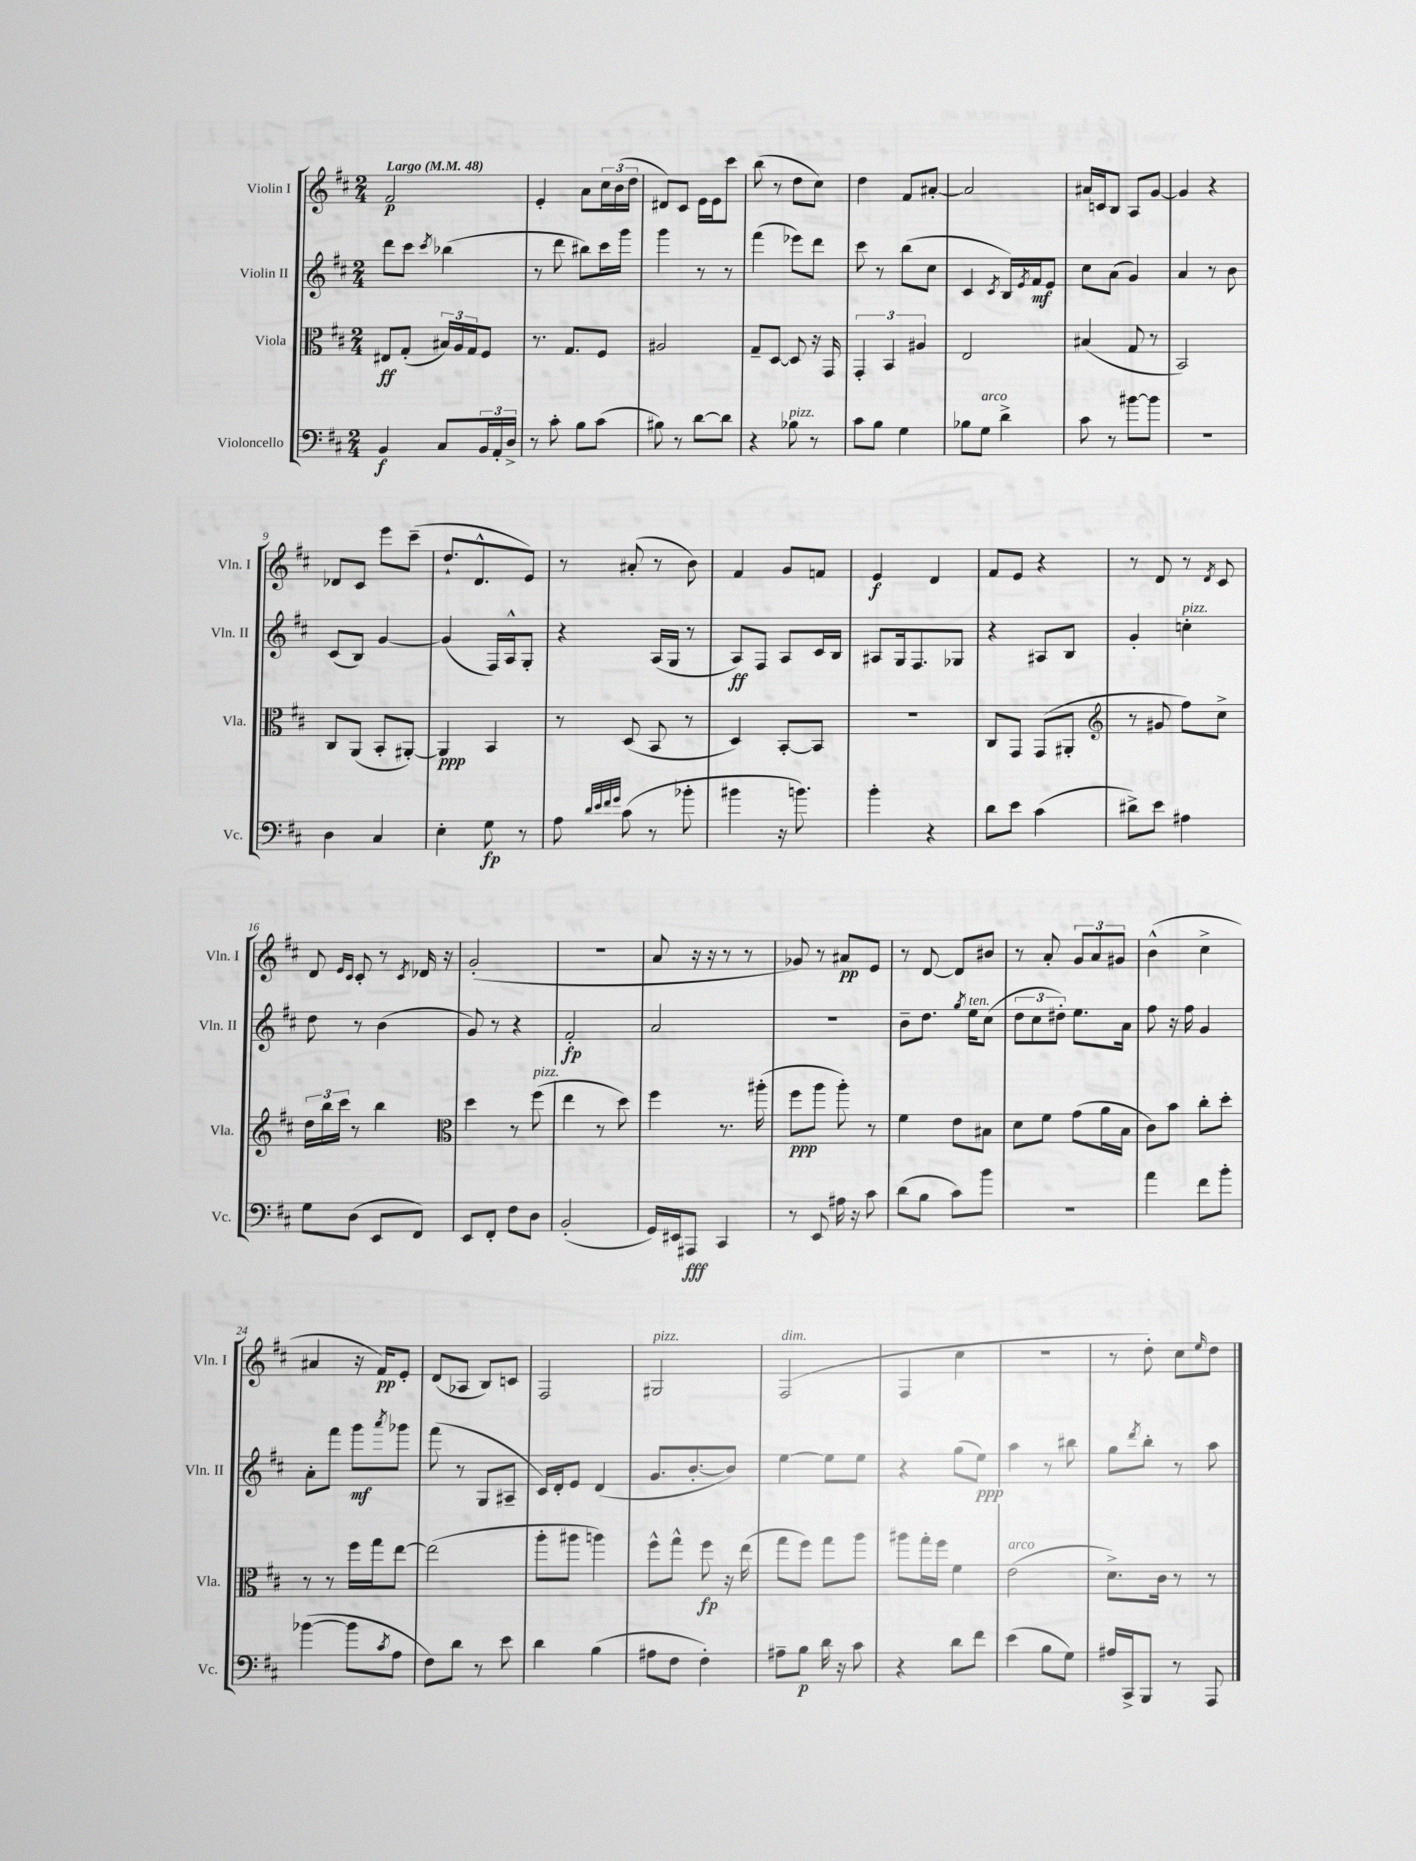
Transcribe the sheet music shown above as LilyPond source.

<<
\new StaffGroup <<
\new Staff = "s0" \with { instrumentName = "Violin I" shortInstrumentName = "Vln. I" } {
    \clef treble \key d \major \numericTimeSignature \time 2/4 \tempo "Largo" 4 = 48
    fis'2\p |
    e'4-. a'8 \tuplet 3/2 { cis''16 b'16( d''16 } |
    dis'8) cis'8 e'16 e'16 cis'''8 |
    b''8( r8 d''8 cis''8) |
    d''4 fis'8 ais'8~-. |
    ais'2 |
    ais'16 c'16 b8 a8 g'8~ |
    g'4 r4 |
    des'8 cis'8 e'''8 cis'''8--( |
    d''8.-! d'8.-^ e'8) |
    r8 ais'8-.( r8 b'8) |
    fis'4 g'8 f'8 |
    e'4\f d'4 |
    fis'8 e'8 r4 |
    r8 d'8 r8 \acciaccatura { d'8 } cis'8 |
    d'8 \grace { e'16 cis'16 } cis'8-. r8 \acciaccatura { cis'8 } des'16 r16 |
    g'2-.( |
    R2 |
    a'8 r16 r16 r8 r8 |
    ges'8) r8 ais'8\pp e'8 |
    r8 d'8~ d'8 bis'8 |
    r8 a'8-. \tuplet 3/2 { g'8 a'8 gis'8 } |
    b'4-^( cis''4-> |
    ais'4 r16 fis'16\pp) e'8-. |
    d'8( aes8 b8) c'8 |
    fis2 |
    gis2^\markup { \italic "pizz." } |
    fis2^\markup { \italic "dim." }( |
    fis4 cis''4 |
    r2 |
    r8 d''8-.) cis''8 \grace { e''16 } d''8 \bar "|." |
}
\new Staff = "s1" \with { instrumentName = "Violin II" shortInstrumentName = "Vln. II" } {
    \clef treble \key d \major \numericTimeSignature \time 2/4
    d'''8 cis'''8 \acciaccatura { cis'''8 } bes''4( |
    r8 d'''8 bis''8) cis'''16 g'''16 |
    g'''4 r8 r8 |
    fis'''4( ees'''8) d'''8 |
    cis'''8 r8 b''8( cis''8 |
    cis'4 \acciaccatura { cis'8 } b16) \acciaccatura { e'8 } fis'16\mf e'8 |
    cis''8 a'8( g'4) |
    a'4 r8 b'8 |
    cis'8( b8) g'4~ |
    g'4( fis16) a16-^ g8-. |
    r4 a16( g16 r8 |
    a8\ff) fis8 a8 cis'16 b16 |
    ais8 g16 fis8. ges8 |
    r4 ais8 b8 |
    g'4-. c''4-.^\markup { \italic "pizz." } |
    d''8 r8 b'4( |
    g'8) r8 r4 |
    fis'2-.\fp |
    a'2 |
    R2 |
    b'8-- d''8. \acciaccatura { g''8 } e''16^\markup { \italic "ten." } cis''8( |
    \tuplet 3/2 { d''8 cis''8 dis''8-.) } e''8. a'16 |
    fis''8 r16 fis''16 g'4 |
    a'8-. fis'''8 g'''8\mf \acciaccatura { a'''8 } ges'''8 |
    fis'''8( r8 g8 ais8-- |
    cis'16) d'16-. e'8 d'4( |
    g'8. b'8.~-. b'8) |
    e''4~ e''8 e''8 |
    r4 g''8( e''8\ppp) |
    a''4 r8 bis''8 |
    g''8 \acciaccatura { d'''8 } b''8-. r8 a''8 \bar "|." |
}
\new Staff = "s2" \with { instrumentName = "Viola" shortInstrumentName = "Vla." } {
    \clef alto \key d \major \numericTimeSignature \time 2/4
    eis8\ff g8-.( \tuplet 3/2 { bis16) a16 g16 } fis8 |
    r8. g8. fis8 |
    ais2 |
    g8-- d8~ d8 r16 g,16 |
    \tuplet 3/2 { g,4-. b,4 ais4 } |
    e2 |
    bis4( g8 r8 |
    b,2) |
    cis8 a,8( b,8-. ais,8~-.) |
    ais,4\ppp b,4 |
    r8 d8( b,8 r8 |
    d4) b,8~-. b,8 |
    r2 |
    cis8 g,8 g,8( ais,8-. |
    \clef treble r8 gis'8 fis''8) cis''8-> |
    \tuplet 3/2 { d''16 b''16 cis'''16 } r8 b''4 |
    \clef alto d''4 r8 fis''8^\markup { \italic "pizz." }( |
    e''4 r8 d''8) |
    fis''4 r8. ais''16-.( |
    fis''8\ppp a''8 a''8-.) r8 |
    fis'4 e'8 bis8 |
    d'8 fis'8 g'8( a'16 b16 |
    cis'8) b'8 cis''8-. d''8-. |
    r8 r8 fis''16 g''16 e''8~ |
    e''2( |
    a''8-. ais''8 a''4) |
    fis''8-^ g''8-^ fis''8\fp r16 e''16( |
    g''8 fis''8) g''8 a''8 |
    ais''8 g''16-. fis''16 fis'4 |
    e'2^\markup { \italic "arco" }( |
    d'8.->) cis'16 r8 r8 \bar "|." |
}
\new Staff = "s3" \with { instrumentName = "Violoncello" shortInstrumentName = "Vc." } {
    \clef bass \key d \major \numericTimeSignature \time 2/4
    b,4\f cis8 \tuplet 3/2 { b,16 a,16-. d16-> } |
    r8 cis'8-. b8 cis'8( |
    bis8) r8 d'8~ d'8 |
    r4 bes8^\markup { \italic "pizz." } r8 |
    cis'8 b8 g4 |
    bes8 g8^\markup { \italic "arco" } d'4-> |
    cis'8 r8 bis'8~ bis'8 |
    r2 |
    d4 cis4 |
    e4-. g8\fp r8 |
    a8 \grace { d'32 e'32 fis'32 g'32 } cis'8( r8 bes'8-. |
    bis'4 r16 b'8.) |
    b'4-. r4 |
    d'8 e'8 cis'4( |
    dis'8->) e'8 ais4 |
    g8 d8( e,8 fis,8) |
    e,8 fis,8-. fis8 d8 |
    b,2-.( |
    g,16) eis,16 ais,,8\fff cis,4 |
    r8 e,8 ais16 r16 cis'8 |
    d'8( b8 cis'8) b'8 |
    r2 |
    a'4 fis'8 b'8-. |
    bes'4~( bes'8 \acciaccatura { cis'8 } a8 |
    fis8) d'8 r8 e'8 |
    d'4 b4( |
    ais8 fis8 fis4-.) |
    ais8-- b8\p d'16 r16 cis'8 |
    r4 d'8 fis'8 |
    e'4( b8 g8) |
    ais16 cis,16-> b,,8 r8 a,,8 \bar "|." |
}
>>
>>
